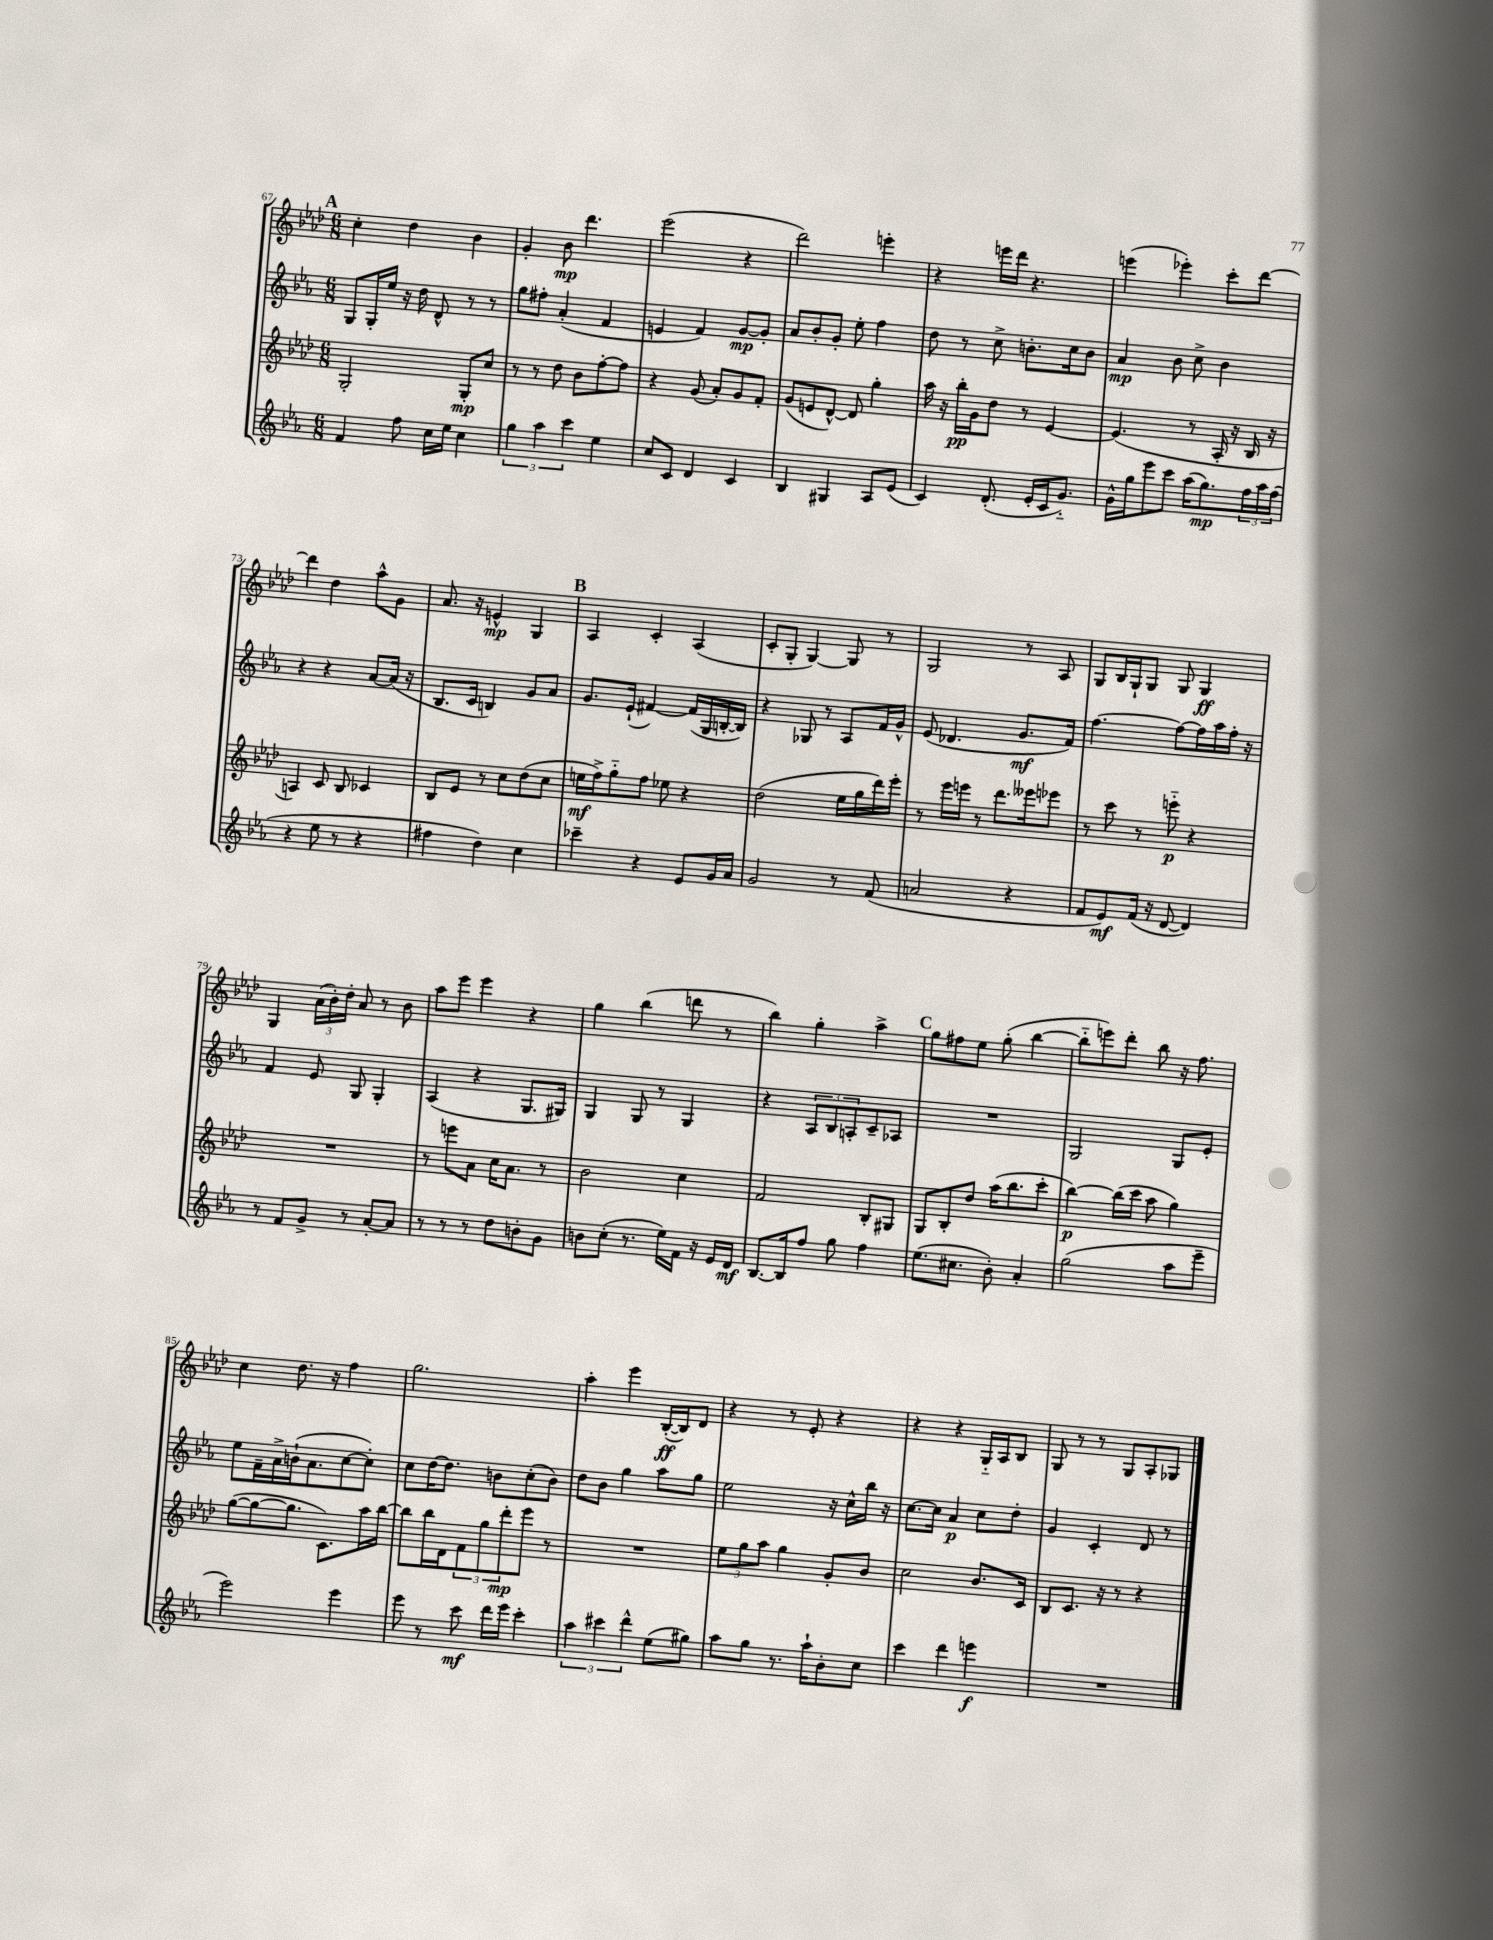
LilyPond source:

<<
\new StaffGroup <<
\new Staff = "s0" {
    \clef treble \key aes \major \numericTimeSignature \time 6/8
    \mark \markup { \bold "A" } c''4-. des''4 bes'4 |
    g'4-. bes'8\mp des'''4. |
    ees'''2( r4 |
    des'''2) e'''4-. |
    r4 e'''16 des'''16 r4. |
    e'''4( ees'''4-.) c'''8-. des'''8~ |
    des'''4 des''4 aes''8-^ g'8 |
    aes'8. r16 e'4-^\mp g4 |
    \mark \markup { \bold "B" } aes4 c'4-. aes4( |
    c'8-. g8-. g4~) g8 r8 |
    g2 r8 aes8 |
    g8 bes16 g16-! g8 g8 g4\ff |
    g4 \tuplet 3/2 { aes'16( bes'16-.) des''16-. } aes'8 r8 bes'8 |
    aes''8 ees'''8 ees'''4 r4 |
    g''4 bes''4( d'''8 r8 |
    bes''4) g''4-. aes''4-> |
    \mark \markup { \bold "C" } g''8 fis''8 ees''8 g''8-.( bes''4~ |
    bes''8-_ e'''8) des'''8-. bes''8 r16 f''8. |
    c''4 des''8. r16 f''4 |
    g''2. |
    aes''4-. ees'''4 bes16~-.\ff( bes16) des'8 |
    r4 r8 ees'8-. r4 |
    r4 r4 g16-_ aes16 bes8 |
    g8 r8 r8 g8 aes8-. ges8 \bar "|." |
}
\new Staff = "s1" {
    \clef treble \key ees \major \numericTimeSignature \time 6/8
    \mark \markup { \bold "A" } g8 g16-. ees''16 r16 d''16 d'8-^ r8 r8 |
    g''8 fis''8-. aes'4-.( f'4 |
    e'4 f'4) g'8~\mp g'8-. |
    aes'8 bes'8-. g'8-. ees''8-. f''4 |
    d''8 r8 c''8-> b'8.-. c''16 b'8 |
    aes'4\mp bes'8 c''8-> bes'4 |
    r4 r4 aes'8~ aes'16( r16 |
    bes8. c'16 b4) g'8 aes'8 |
    \mark \markup { \bold "B" } g'8. ees'16-!( fis'4~) fis'16( g16 b16~-. b16) |
    r4 ges8 r8 aes8 f'16 g'16-^ |
    ees'8( des'4. g'8.\mf f'16) |
    f''4.~ f''8~ f''16 aes''16 f''16-. r16 |
    f'4 ees'8 g8 g4-. |
    aes4( r4 g8. gis16) |
    g4 g8 r8 g4 |
    r4 \tuplet 3/2 { aes8 bes8 a8-. } c'8-- aes8 |
    \mark \markup { \bold "C" } R2. |
    g2 g8 ees'8-. |
    ees''8 f'16-- aes'16-> b'16-!( aes'8. c''8~ c''8-.) |
    c''8 d''16~ d''8. b'8 c''8-.( b'8) |
    d''8 bes'8 g''4 aes''8 g''8 |
    ees''2 r16 c''16-^ bes''16 r16 |
    c''8.~ c''16 aes'4\p c''8 d''8-. |
    g'4 c'4-. d'8 r8 \bar "|." |
}
\new Staff = "s2" {
    \clef treble \key aes \major \numericTimeSignature \time 6/8
    \mark \markup { \bold "A" } g2-. g8-.\mp c''8 |
    r8 r8 des''8 bes'8 f''8~-. f''8 |
    r4 g'8( aes'8-.) g'8 f'8-. |
    g'8( e'8 des'8~-^) des'8 g''4-. |
    aes''16 r16 bes''16-.\pp g'16 des''8 r8 ees'4~ |
    ees'4.( r8 aes16-. r16 bes16 r16 |
    a4) c'8 bes8 ces'4 |
    bes8 ees'8 r8 c''8 des''8( c''8 |
    \mark \markup { \bold "B" } e''16\mf f''16->) g''8-_ f''8 ees''8 r4 |
    des''2( ees''16 g''16 des'''16) ees'''16-. |
    r8 ees'''16 e'''16 r8 des'''8. eeses'''16 ees'''8 |
    r8 c'''8 r8 e'''8-_\p r4 |
    R2. |
    r8 e'''8 aes'8 c''16 aes'8. r8 |
    bes'2 c''4 |
    f'2 bes8-. gis8 |
    \mark \markup { \bold "C" } g8 bes8-. des''8 aes''16( bes''8. c'''8-. |
    bes''4~\p) bes''16( c'''16 aes''8 g''4) |
    g''8~( g''8~ g''8. c'8.) aes''16 bes''16~ |
    bes''8 bes''16 des'16 \tuplet 3/2 { f'8 g''8 des'''8-.\mp } ees'''8 r8 |
    R2. |
    \tuplet 3/2 { ees''8 g''8 aes''8 } g''4 g'8-. bes'8 |
    c''2 bes'8. c'16 |
    bes8 c'8. r16 r8 r4 \bar "|." |
}
\new Staff = "s3" {
    \clef treble \key ees \major \numericTimeSignature \time 6/8
    \mark \markup { \bold "A" } f'4 f''8 c''16 ees''16 c''4 |
    \tuplet 3/2 { g''4 aes''4 c'''4 } ees''4 |
    c''8 c'8 d'4 c'4 |
    bes4 gis4 aes8 ees'8( |
    c'4) d'8.-.( ees'16-. c'16 g'8.-_) |
    g'16-^ g''16 ees'''8 c'''8 aes''16( g''8.\mp) \tuplet 3/2 { f''16 aes''16 f''16( } |
    r4 ees''8 r8 r4 |
    fis''4 d''4) c''4 |
    \mark \markup { \bold "B" } ces'''4-- r4 ees'8 g'16 aes'16 |
    g'2 r8 f'8( |
    a'2 r4 |
    f'8 ees'8\mf) f'16( r16 d'8~ d'4) |
    r8 f'8 g'8-> r8 aes'8~-. aes'8 |
    r8 r8 r8 d''8 b'8-. g'8 |
    b'8 c''8-.( r8. ees''16) f'16 r16 ees'16 d'16\mf |
    bes8.~ bes16 f''8 g''8 f''4 |
    \mark \markup { \bold "C" } ees''8.( cis''8. bes'8-.) aes'4-. |
    g''2( aes''8 ees'''8-- |
    ees'''2) ees'''4 |
    ees'''8 r8 c'''8\mf d'''16 ees'''16 c'''4-. |
    \tuplet 3/2 { aes''4 cis'''4 d'''4-^ } ees''8( gis''8) |
    aes''8 g''8 r8. aes''16-! bes'8-. c''8 |
    c'''4 d'''4 e'''4\f |
    R2. \bar "|." |
}
>>
>>
\layout { \context { \Score currentBarNumber = #67 } }
